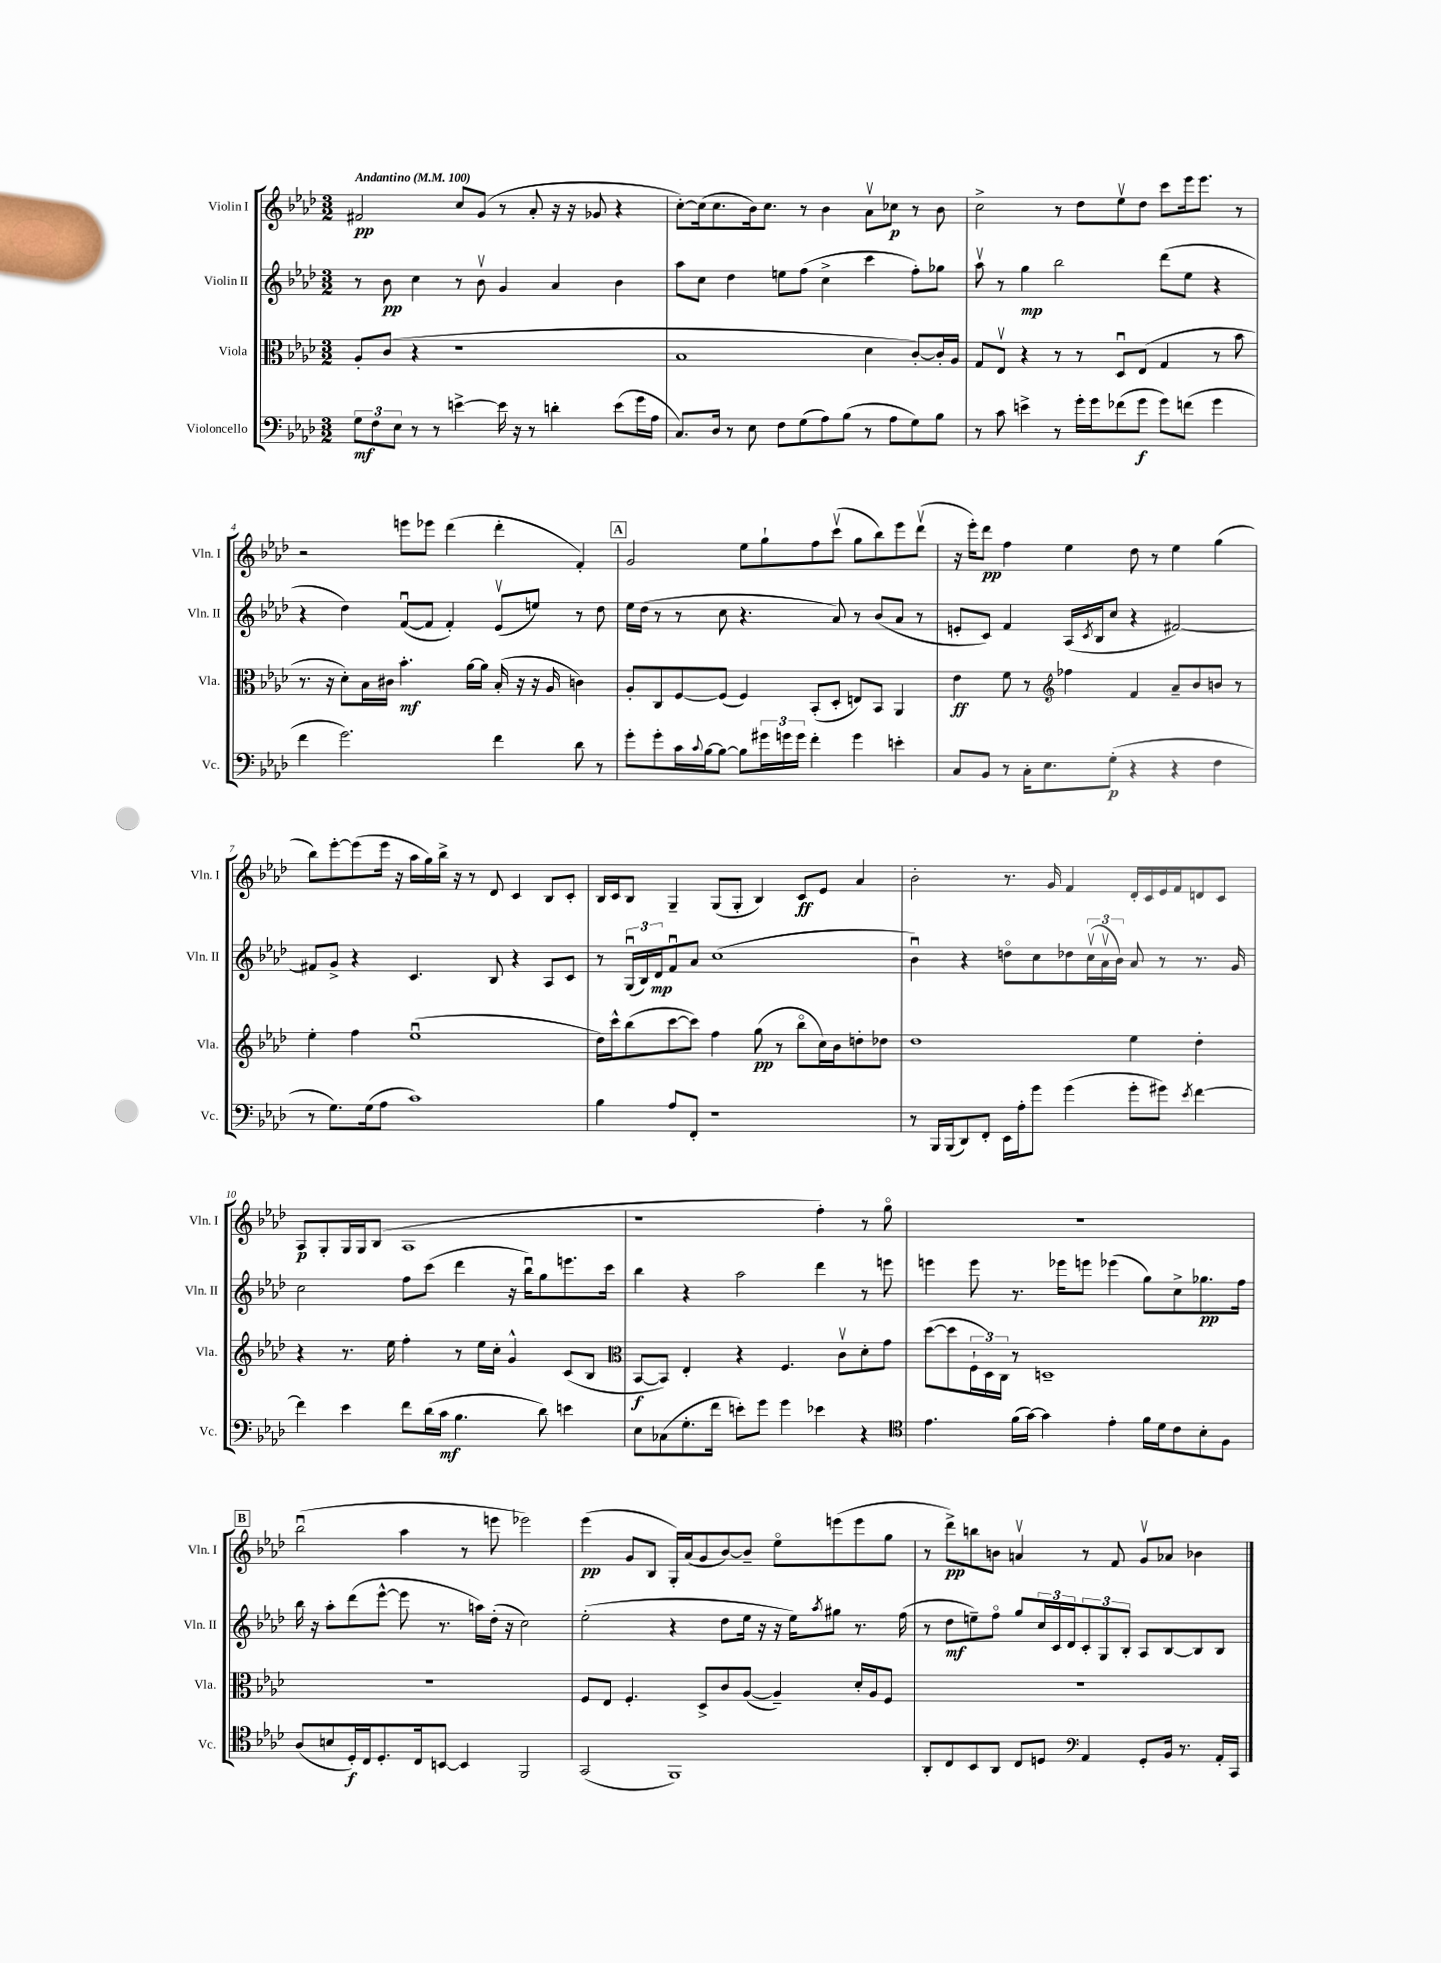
<<
\new StaffGroup <<
\new Staff = "s0" \with { instrumentName = "Violin I" shortInstrumentName = "Vln. I" } {
    \clef treble \key aes \major \numericTimeSignature \time 3/2 \tempo "Andantino" 4 = 100
    fis'2\pp c''8 g'8( r8 aes'8-. r16 r16 ges'8 r4 |
    c''8~-.) c''16( c''8. bes'16) c''8. r8 bes'4 aes'8\upbow ces''8\p r8 bes'8 |
    c''2-> r8 des''8 ees''8\upbow des''8 c'''8 ees'''16 ees'''8. r8 |
    r2 e'''8 ees'''8 des'''4( des'''4-. f'4-.) |
    \mark \markup { \box "A" } g'2 ees''8 g''8-! f''8 c'''8\upbow( g''8 bes''8) ees'''8 des'''8\upbow( |
    r16 ees'''16-.) des'''8\pp f''4 ees''4 des''8 r8 ees''4 g''4( |
    bes''8) ees'''8~-. ees'''8( ees'''16 r16 aes''16 g''16) bes''16-> r16 r8 des'8 c'4 bes8 c'8-. |
    bes16 c'16 bes8 g4-- g8( g8-. bes4) c'8\ff ees'8 aes'4 |
    bes'2-. r8. g'16 f'4 des'16-. c'16 ees'16 f'16 d'8 c'8 |
    aes8\p g8-. g16 g16 bes8( aes1 |
    r1 f''4-.) r8 g''8\flageolet |
    R1. |
    \mark \markup { \box "B" } bes''2\downbow( aes''4 r8 e'''8 ees'''2) |
    ees'''4\pp( g'8 bes8 g16-.) aes'16( g'8 bes'8~) bes'8-- ees''8\flageolet e'''8( e'''8 g''8 |
    r8 des'''8->\pp) b''8 b'8 a'4\upbow r8 f'8 g'8\upbow aes'8 bes'4 \bar "|." |
}
\new Staff = "s1" \with { instrumentName = "Violin II" shortInstrumentName = "Vln. II" } {
    \clef treble \key aes \major \numericTimeSignature \time 3/2
    r8 bes'8\pp c''4 r8 bes'8\upbow g'4 aes'4 bes'4 |
    aes''8 c''8 des''4 e''8 f''8( c''4-> c'''4 f''8-.) ges''8 |
    aes''8\upbow r8 g''4\mp bes''2 des'''8( ees''8 r4 |
    r4 des''4) f'8~\downbow( f'8 f'4-.) ees'8\upbow( e''8) r8 des''8 |
    \mark \markup { \box "A" } ees''16 des''16( r8 r8 c''8 r4. aes'8) r8 bes'8( aes'8 r8 |
    e'8-. c'8) f'4 aes16( \acciaccatura { c'8 } bes16 c''8 r4 fis'2~) |
    fis'8 g'8-> r4 c'4. bes8 r4 aes8 c'8 |
    r8 \tuplet 3/2 { g16\downbow( bes16) des'16\mp } f'8\downbow aes'8 c''1( |
    bes'4\downbow) r4 d''8\flageolet c''8 des''8 \tuplet 3/2 { c''16\upbow( aes'16\upbow bes'16) } aes'8 r8 r8. g'16 |
    c''2 f''8 c'''8( des'''4 r16 bes''16\downbow) g''8 e'''8. c'''16 |
    bes''4 r4 aes''2 des'''4 r8 e'''8 |
    e'''4 e'''8 r8. ees'''16 e'''8 ees'''4( g''8) c''8-> ges''8.\pp f''16 |
    \mark \markup { \box "B" } bes''16 r16 aes''8-. des'''8( ees'''8~-^ ees'''8 r8. a''16) des''16-.( r16 c''2) |
    ees''2-.( r4 des''8 ees''16 r16 r16 ees''16) \acciaccatura { aes''8 } gis''8 r8. f''16( |
    r8 des''8\mf e''8--) f''8\flageolet g''8 \tuplet 3/2 { c''16 c'16 des'16 } \tuplet 3/2 { c'8-. g8 bes8-. } aes8 bes8~ bes8 bes8 \bar "|." |
}
\new Staff = "s2" \with { instrumentName = "Viola" shortInstrumentName = "Vla." } {
    \clef alto \key aes \major \numericTimeSignature \time 3/2
    aes8-. c'8( r4 r1 |
    bes1 des'4 c'8~-.) c'16-. aes16 |
    g8 ees8\upbow r4 r8 r8 des8\downbow ees8( g4 r8 bes'8 |
    r8. r16 des'8-.) bes16 cis'16 bes'4.-.\mf aes'16~ aes'16 bes16-.( r16 r16 aes16 c'4) |
    \mark \markup { \box "A" } aes8-. c8 f8~ f8( f4) bes,8-.( des8-. e8) bes,8 aes,4 |
    ees'4\ff f'8 r8 \clef treble fes''4 f'4 aes'8-- bes'8 b'8 r8 |
    ees''4-. f''4 ees''1\downbow( |
    des''16) c'''16-^ bes''8( c'''8~ c'''8) f''4 g''8\pp( r8 bes''8\flageolet c''16) bes'16 d''8-. des''8 |
    des''1 ees''4 des''4-. |
    r4 r8. ees''16 f''4-. r8 ees''16 c''16-. g'4-^ c'8( bes8 |
    \clef alto bes,8~\f bes,8) ees4-. r4 f4. c'8\upbow des'8-. g'8 |
    des''8~( des''8 \tuplet 3/2 { f16-! des16) c16 } r8 d1-- |
    \mark \markup { \box "B" } R1. |
    f8 ees8 f4.-. des8-> c'8 aes8~( aes4--) des'16-. aes16 f8 |
    R1. \bar "|." |
}
\new Staff = "s3" \with { instrumentName = "Violoncello" shortInstrumentName = "Vc." } {
    \clef bass \key aes \major \numericTimeSignature \time 3/2
    \tuplet 3/2 { g8\mf f8 ees8 } r8 r8 e'4~-> e'16 r16 r8 d'4-. e'8( g'16 aes16 |
    c8.) des16 r8 ees8 f8 g8( aes8) bes8( r8 aes8 g8) bes8 |
    r8 c'8 e'4-> r8 g'16-. g'16 fes'8( g'8\f g'8) f'8( g'4 |
    f'4 g'2.) f'4 des'8 r8 |
    \mark \markup { \box "A" } g'8-. g'8-. c'16 \appoggiatura { c'8 } bes16~ bes8~ bes8 \tuplet 3/2 { gis'16 g'16 g'16 } f'4-. g'4 e'4-. |
    c8 bes,8 r8 c16-. ees8. g8-.\p( r4 r4 f4 |
    r8 g8.) g16( aes8 c'1) |
    bes4 aes8 f,8-. r1 |
    r8 bes,,16 bes,,16( des,8) f,8-. ees,16 aes16-. g'8 g'4( g'8-. gis'8) \acciaccatura { ees'8 } f'4~ |
    f'4 ees'4 f'8 des'16( c'16\mf bes4. des'8) e'4 |
    ees8 ces8( g8.-. f'16 e'8-.) g'8 g'4 ees'4 r4 |
    \clef tenor ees'4. f'16( g'16~) g'4 ees'4-. f'16 des'16 c'8 bes8-. f8 |
    \mark \markup { \box "B" } aes8( b8 des16-.\f) c16 des8.-. c16 b,8~ b,4 f,2 |
    g,2( f,1) |
    aes,8-. c8 bes,8 aes,8 c8 d8 \clef bass aes,4 g,8-. bes,16 r8. aes,16-. c,16 \bar "|." |
}
>>
>>
